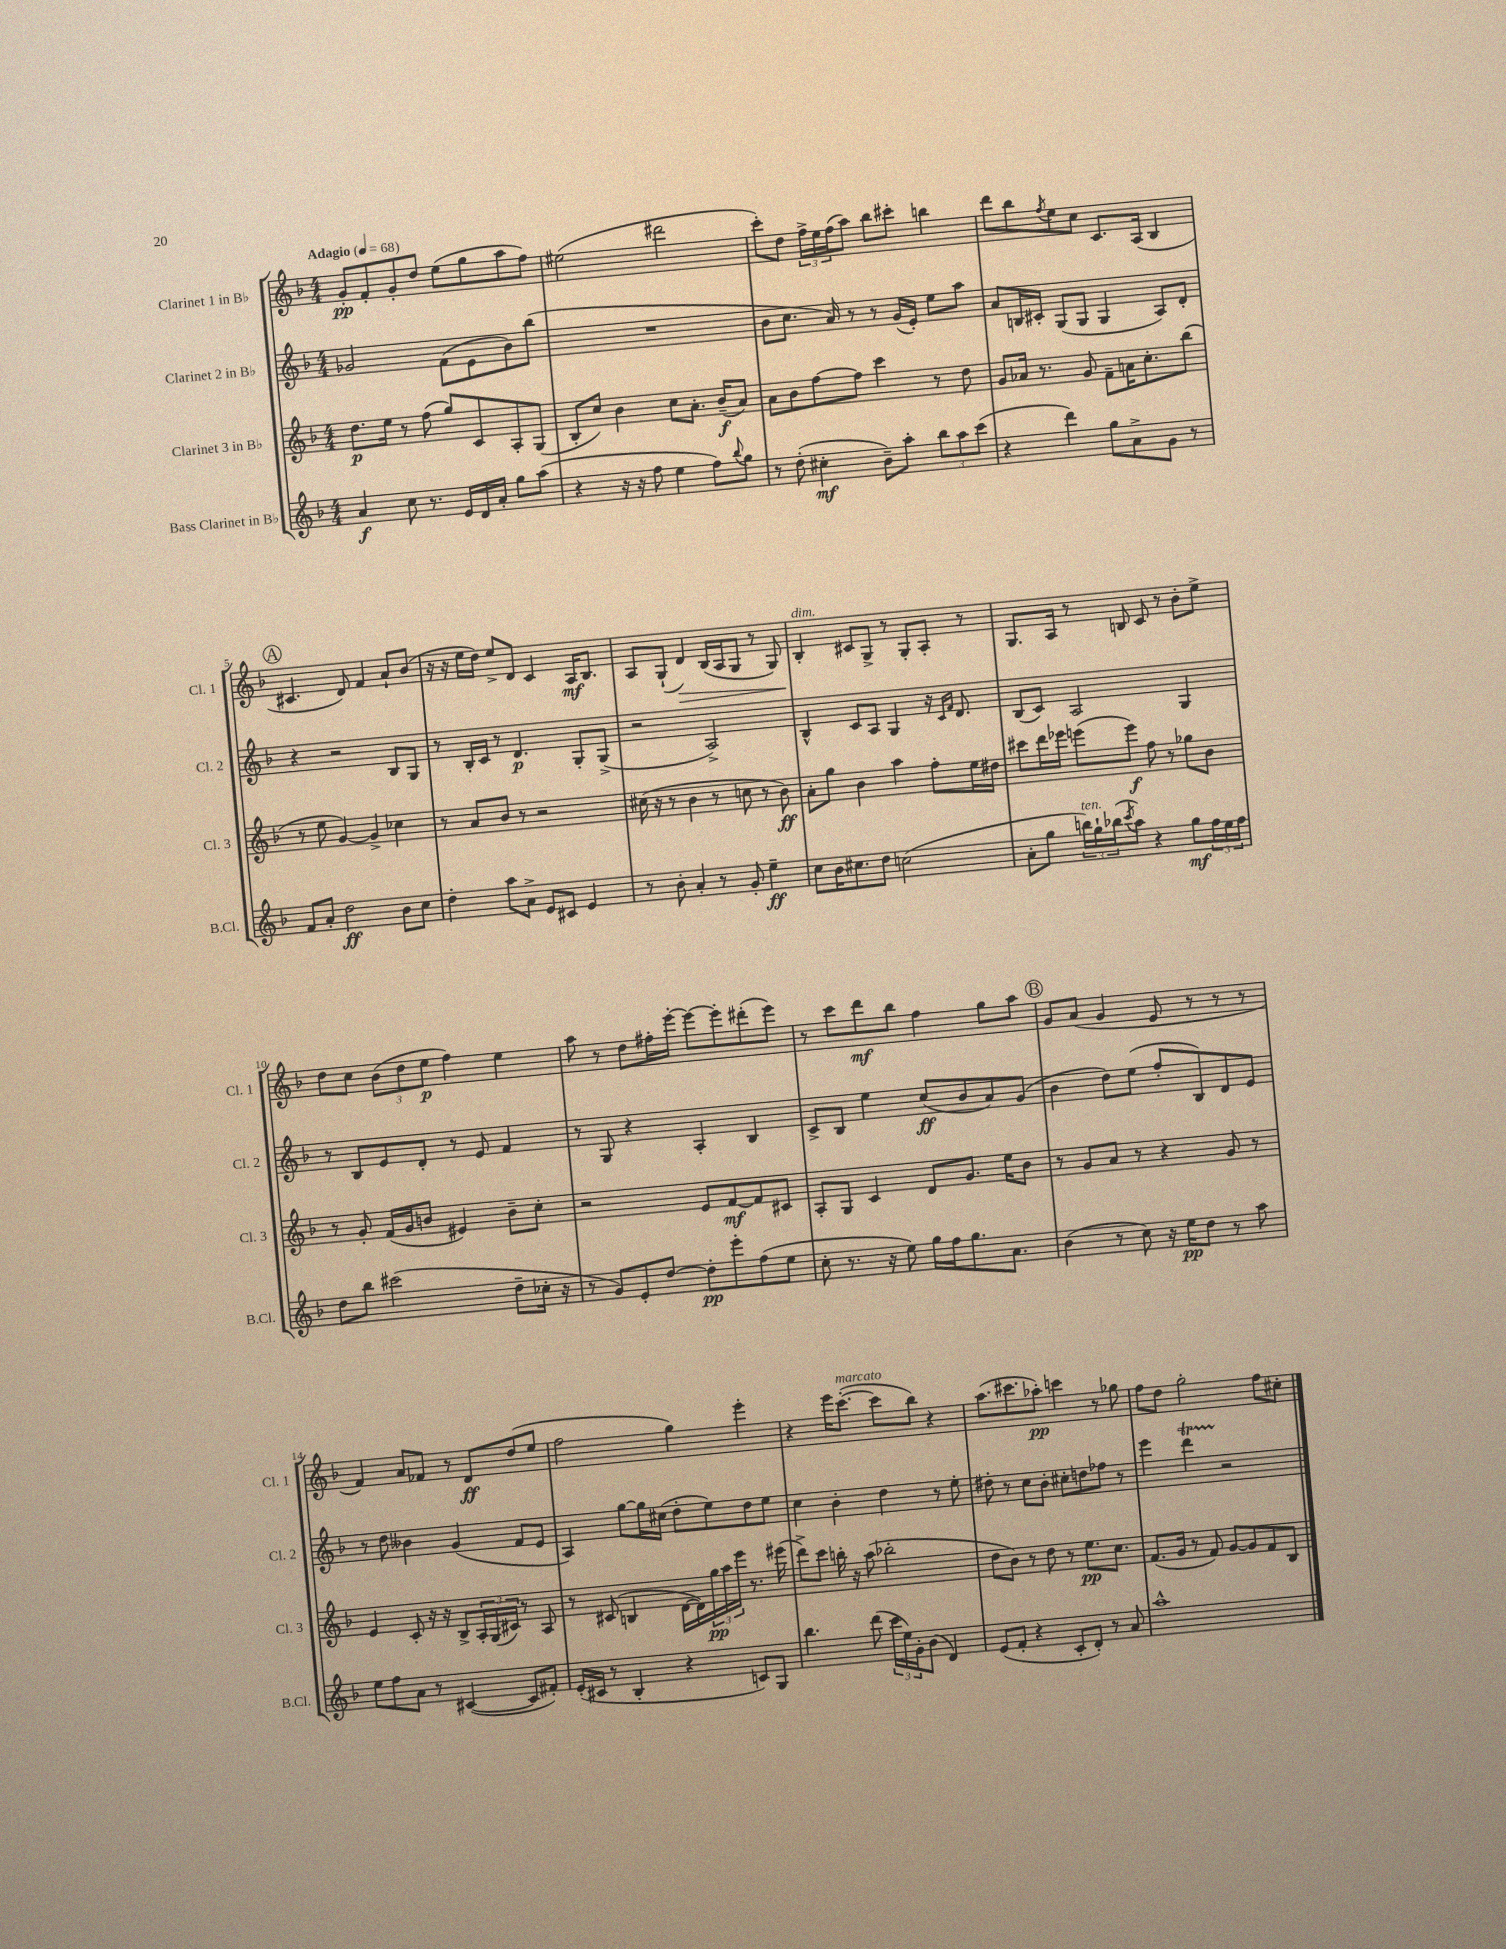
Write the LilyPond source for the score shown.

<<
\new StaffGroup <<
\new Staff = "s0" \with { instrumentName = "Clarinet 1 in Bb" shortInstrumentName = "Cl. 1" } {
    \clef treble \key f \major \numericTimeSignature \time 4/4 \tempo "Adagio" 4 = 68
    g'8-.\pp f'8-. g'8-. d''8 e''8( g''8 a''8 f''8) |
    eis''2( dis'''2 |
    c'''8-.) d''8 \tuplet 3/2 { f''16-> e''16 f''16( } a''8) bes''8 cis'''8-. b''4 |
    d'''8 bes''8 \acciaccatura { f''8 } e''8 c''8 c'8. a16( bes4 |
    \mark \markup { \circle "A" } cis'4. d'8) f'4 a'8-! bes'8( |
    r16 r16 e''16 d''16) e''8-> d'8 c'4 a16\mf bes8. |
    a8 g8-!( d'4\>) bes16( a16 g8 r8 g8) |
    bes4-.\!^\markup { \italic "dim." } cis'8 g8-> r8 g8-. a8-. r8 |
    g8. a16 r8 b8 c'8 r8 bes'8-. e''8-> |
    d''8 c''8 \tuplet 3/2 { bes'8( d''8 e''8\p } f''4) e''4 |
    a''8 r8 d''8 fis''16-. e'''16~-. e'''8~ e'''8-. dis'''8-.( e'''8) |
    r8 c'''8 d'''8\mf bes''8 f''4 g''8 a''8 |
    \mark \markup { \circle "B" } g'8 a'8( g'4 e'8 r8 r8 r8 |
    f'4) a'8 fes'8 r8 d'8\ff d''8( e''8 |
    f''2 g''4) e'''4-. |
    r4 e'''16 c'''8.~-.^\markup { \italic "marcato" }( c'''8 bes''8) r4 |
    a''8.( cis'''8. aes''8-.\pp) c'''4 r8 ges''8 |
    f''8 d''8 g''2-. f''8 cis''8-. \bar "|." |
}
\new Staff = "s1" \with { instrumentName = "Clarinet 2 in Bb" shortInstrumentName = "Cl. 2" } {
    \clef treble \key f \major \numericTimeSignature \time 4/4
    ges'2 f'8( e'8 bes'8) bes''8( |
    R1 |
    bes'8 c''8. a'16) r8 r8 g'16( e'16-.) e''8 a''8 |
    a'8 b16 cis'16-. g8( g8 g4 a8) d'8-. |
    \mark \markup { \circle "A" } r4 r2 bes8 g8 |
    r8 bes16-. c'16 r8 d'4.\p g8-. g8->( |
    r2 a2->) |
    bes4-^ c'8 a8 g4 r16 \grace { c'16 f'16 } d'8. |
    bes8( c'8) a2 g4 |
    r8 bes8 e'8 d'8-. r8 e'8 f'4 |
    r8 g8 r4 a4-. bes4 |
    c'8-> bes8 e''4 c''8\ff( bes'8 a'8) g'8( |
    \mark \markup { \circle "B" } bes'4 d''8) e''8( f''8-. bes8) d'8 e'8 |
    r8 d''8 beses'4 g'4( f'8 e'8 |
    a4) g''8~ g''16 cis''16( d''8-. e''8) d''8 e''8 |
    c''4 bes'4-. d''4 r8 e''8-. |
    dis''8-. r8 c''8 bes'8-. cis''8-. d''8 fes''8 r8 |
    e'''4 d'''4\startTrillSpan r2\stopTrillSpan \bar "|." |
}
\new Staff = "s2" \with { instrumentName = "Clarinet 3 in Bb" shortInstrumentName = "Cl. 3" } {
    \clef treble \key f \major \numericTimeSignature \time 4/4
    d''8.\p e''16 r8 f''8( g''8) c'8 a8-. g8( |
    bes8-. c''8) bes'4 c''8 a'8.-. bes'16--\f( a'8) |
    a'8 bes'8 f''8~ f''8 c'''4 r8 d''8 |
    g'8 aes'16 r8. g'8 f'8-- a'16 c''8.-. bes''8( |
    \mark \markup { \circle "A" } r8 e''8 g'4~) g'4-> ces''4 |
    r8 a'8 bes'8 r8 r2 |
    cis''16( r16 r8 bes'4 r8 c''8 r8 bes'8\ff) |
    a'8-. g''8 bes'4 a''4 f''8-. e''16 dis''16 |
    cis'''8 d'''16 ees'''16 e'''8( e'''8\f) f''8 r8 ges''8 bes'8 |
    r8 g'8-. f'16( g'16 b'8 eis'4) b'8-- c''8-. |
    r2 e'8 f'8~\mf f'8 cis'8 |
    a8-. g8 c'4 d'8 g'8. e''16 bes'8 |
    \mark \markup { \circle "B" } r8 g'8 a'8 r8 r4 g'8 r8 |
    e'4 c'8-. r16 r16 bes8-> \tuplet 3/2 { a16-. g16( cis'16) } r8 a8 |
    r8 cis'8( b4 d'16~ d'16) \tuplet 3/2 { g''16\pp a''16 e'''16 } r8. eis'''16( |
    d'''8->) c'''8 b''16-. r16 a''8( bes''2-. |
    d''8 bes'8) r8 d''8 r8 e''8.\pp c''8. |
    f'8.( g'16 r8 f'8) g'8~ g'8 f'8 bes8 \bar "|." |
}
\new Staff = "s3" \with { instrumentName = "Bass Clarinet in Bb" shortInstrumentName = "B.Cl." } {
    \clef treble \key f \major \numericTimeSignature \time 4/4
    a'4\f c''8 r8. e'16 d'16 a'16-. g''8 a''8( |
    r4 r16 r16 f''8 e''4 f''8) \appoggiatura { bes''8 } g''8 |
    r8 d''8-.( cis''4-.\mf bes'8--) a''8-. \tuplet 3/2 { bes''8 a''8 c'''8( } |
    r4 d'''4) g''8 a'8-> g'8 r8 |
    \mark \markup { \circle "A" } f'8 a'8-. d''2\ff bes'8 c''8 |
    d''4-. a''8 a'8-> e'8 cis'8 e'4 |
    r8 bes'8-. a'4-. r8 g'8-. e''4--\ff |
    c''8 bes'16 cis''8. d''8 c''2( |
    a'8-. g''8 \tuplet 3/2 { b''16^\markup { \italic "ten." }) g''16-! bes''16( } \acciaccatura { c'''8 } a''8) r4 g''8\mf \tuplet 3/2 { f''16 e''16 f''16 } |
    d''8 bes''8 cis'''2( d''8-- ces''16-. r16 |
    r8 g'8) e'8-. d''8~ d''8-.\pp e'''8-. f''8( e''8 |
    c''8-. r8. r16 e''8) g''16 f''16 g''8. a'8. |
    \mark \markup { \circle "B" } bes'4( r8 c''8) r16 e''16\pp d''8 r8 a''8 |
    e''8 f''8 a'8 r8 cis'4~( cis'8 fis'8-.) |
    e'16-.( cis'16 r8 bes4-. r4 c'8) g8 |
    bes''4. d'''8( \tuplet 3/2 { c'''16 e''16) g'16-. } bes'8( d'4) |
    e'8( f'8-. r4 c'8-. d'8-.) r8 a'8 |
    a''1-^ \bar "|." |
}
>>
>>
